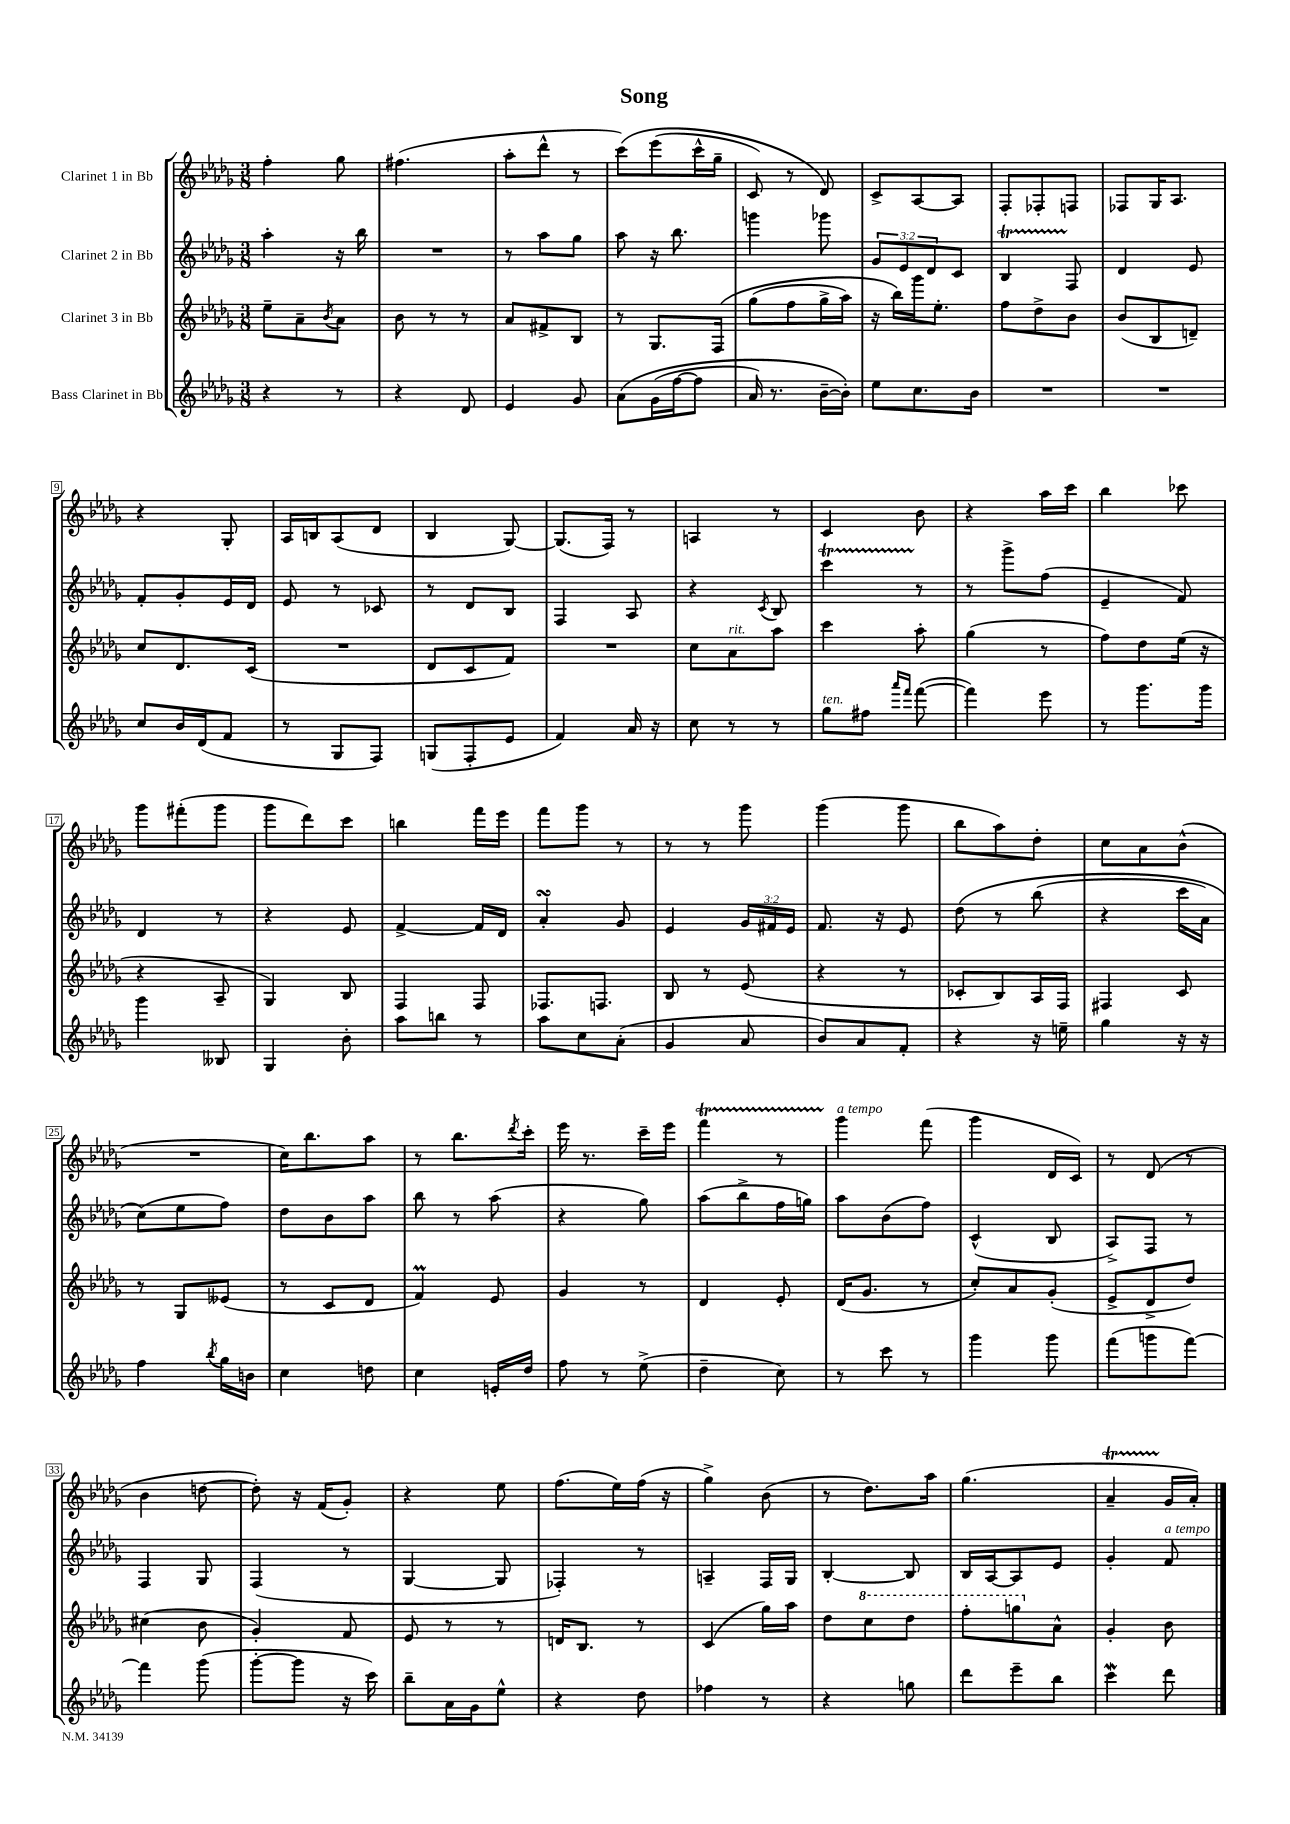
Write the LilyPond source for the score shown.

\header { title = "Song" }
<<
\new StaffGroup <<
\new Staff = "s0" \with { instrumentName = "Clarinet 1 in Bb" } {
    \clef treble \key des \major \numericTimeSignature \time 3/8
    f''4-. ges''8 |
    fis''4.( |
    aes''8-. des'''8-^ r8 |
    c'''8)\( ees'''8( c'''16-^ ges''16-- |
    c'8) r8 des'8\) |
    c'8-> aes8~ aes8 |
    f8-. fes8-. f8 |
    fes8 ges16 aes8. |
    r4 ges8-. |
    aes16 b16 aes8( des'8 |
    bes4 ges8~) |
    ges8.( f16) r8 |
    a4 r8 |
    c'4 bes'8 |
    r4 aes''16 c'''16 |
    bes''4 ces'''8 |
    ges'''8 fis'''8-.( ges'''8 |
    ges'''8 des'''8) c'''8 |
    b''4 f'''16 ees'''16 |
    f'''8 ges'''8 r8 |
    r8 r8 ges'''8 |
    ges'''4( ges'''8 |
    bes''8 aes''8) des''8-. |
    c''8 aes'8 bes'8-^( |
    R4. |
    c''16) bes''8. aes''8 |
    r8 bes''8. \acciaccatura { des'''8 } c'''16-. |
    ees'''16 r8. c'''16-- ees'''16 |
    f'''4\startTrillSpan r8 |
    ges'''4\stopTrillSpan^\markup { \italic "a tempo" } f'''8( |
    ges'''4 des'16 c'16) |
    r8 des'8( r8 |
    bes'4 d''8~ |
    d''8-.) r16 f'16( ges'8-.) |
    r4 ees''8 |
    f''8.( ees''16) f''16( r16 |
    ges''4->) bes'8( |
    r8 des''8.) aes''16 |
    ges''4.( |
    aes'4--\startTrillSpan ges'16\stopTrillSpan aes'16-.) \bar "|." |
}
\new Staff = "s1" \with { instrumentName = "Clarinet 2 in Bb" } {
    \clef treble \key des \major \numericTimeSignature \time 3/8 \override Staff.TupletNumber.text = #tuplet-number::calc-fraction-text
    aes''4-. r16 bes''16 |
    R4. |
    r8 aes''8 ges''8 |
    aes''8 r16 bes''8. |
    g'''4 ges'''8 |
    \tuplet 3/2 { ges'8 ees'8 des'8 } c'8 |
    bes4\startTrillSpan f8\stopTrillSpan |
    des'4 ees'8 |
    f'8-. ges'8-. ees'16 des'16 |
    ees'8 r8 ces'8 |
    r8 des'8 bes8 |
    f4 aes8 |
    r4 \acciaccatura { c'8 } bes8 |
    c'''4\startTrillSpan r8\stopTrillSpan |
    r8 ges'''8-> f''8( |
    ees'4-- f'8) |
    des'4 r8 |
    r4 ees'8 |
    f'4~-> f'16 des'16 |
    aes'4-.\turn ges'8 |
    ees'4 \tuplet 3/2 { ges'16 fis'16 ees'16 } |
    f'8. r16 ees'8 |
    des''8\( r8 bes''8( |
    r4 c'''16 aes'16) |
    c''8(\) ees''8 f''8) |
    des''8 bes'8 aes''8 |
    bes''8 r8 aes''8( |
    r4 ges''8) |
    aes''8( bes''8-> f''16 g''16) |
    aes''8 bes'8( f''8) |
    c'4-^( bes8 |
    aes8->) f8 r8 |
    f4 ges8 |
    f4( r8 |
    ges4~ ges8 |
    fes4-.) r8 |
    a4-- f16 ges16 |
    bes4~-. bes8 |
    bes16 aes16~ aes8 ees'8 |
    ges'4-. f'8^\markup { \italic "a tempo" } \bar "|." |
}
\new Staff = "s2" \with { instrumentName = "Clarinet 3 in Bb" } {
    \clef treble \key des \major \numericTimeSignature \time 3/8
    ees''8-- aes'8-- \acciaccatura { bes'8 } aes'8 |
    bes'8 r8 r8 |
    aes'8 fis'8-> bes8 |
    r8 ges8. f16\( |
    ges''8( f''8 ges''16-> aes''16) |
    r16 bes''16\) ges'''16 ees''8.-. |
    f''8 des''8-> bes'8 |
    bes'8( bes8 d'8--) |
    c''8 des'8. c'16( |
    R4. |
    des'8 c'8 f'8) |
    R4. |
    c''8 aes'8^\markup { \italic "rit." } aes''8 |
    c'''4 aes''8-. |
    ges''4( r8 |
    f''8) des''8 ees''16( r16 |
    r4 aes8-- |
    ges4) bes8 |
    f4 f8 |
    fes8. f8. |
    bes8 r8 ees'8( |
    r4 r8 |
    ces'8-. bes8) aes16 f16 |
    fis4 c'8 |
    r8 ges8 eeses'8( |
    r8 c'8 des'8 |
    f'4\prall) ees'8 |
    ges'4 r8 |
    des'4 ees'8-. |
    des'16( ges'8. r8 |
    c''8-.) aes'8 ges'8-.( |
    ees'8-> des'8-> des''8) |
    cis''4( bes'8 |
    ges'4-.) f'8 |
    ees'8 r8 r8 |
    d'16 bes8. r8 |
    c'4( ges''16) aes''16 |
    des''8 \ottava #1 c'''8 des'''8 |
    f'''8-. g'''8 \ottava #0 aes'8-^ |
    ges'4-. bes'8 \bar "|." |
}
\new Staff = "s3" \with { instrumentName = "Bass Clarinet in Bb" } {
    \clef treble \key des \major \numericTimeSignature \time 3/8
    r4 r8 |
    r4 des'8 |
    ees'4 ges'8 |
    aes'8\( ges'16( f''16~ f''8 |
    aes'16) r8. bes'16~-- bes'16-.\) |
    ees''8 c''8. bes'16 |
    R4. |
    R4. |
    c''8 bes'16 des'16( f'8 |
    r8 ges8 f8) |
    g8( f8-. ees'8 |
    f'4) aes'16 r16 |
    c''8 r8 r8 |
    ges''8^\markup { \italic "ten." } fis''8 \grace { aes'''16 f'''16 } f'''8~( |
    f'''4) ees'''8 |
    r8 ges'''8. ges'''16 |
    ges'''4 beses8 |
    ges4 bes'8-. |
    aes''8 b''8 r8 |
    aes''8 c''8 aes'8-.( |
    ges'4 aes'8 |
    bes'8) aes'8 f'8-. |
    r4 r16 e''16-- |
    ges''4 r16 r16 |
    f''4 \acciaccatura { bes''8 } ges''16 b'16 |
    c''4 d''8 |
    c''4 e'16-. des''16 |
    f''8 r8 ees''8->( |
    des''4-- c''8) |
    r8 c'''8 r8 |
    ges'''4 ges'''8 |
    f'''8( g'''8 f'''8~) |
    f'''4 ges'''8( |
    ges'''8~-. ges'''8 r16 c'''16) |
    bes''8-- aes'16 ges'16 ees''8-^ |
    r4 des''8 |
    fes''4 r8 |
    r4 g''8 |
    des'''8 ees'''8-- bes''8 |
    c'''4\mordent des'''8 \bar "|." |
}
>>
>>
\layout { \context { \Score \override BarNumber.stencil = #(make-stencil-boxer 0.1 0.3 ly:text-interface::print) } }
